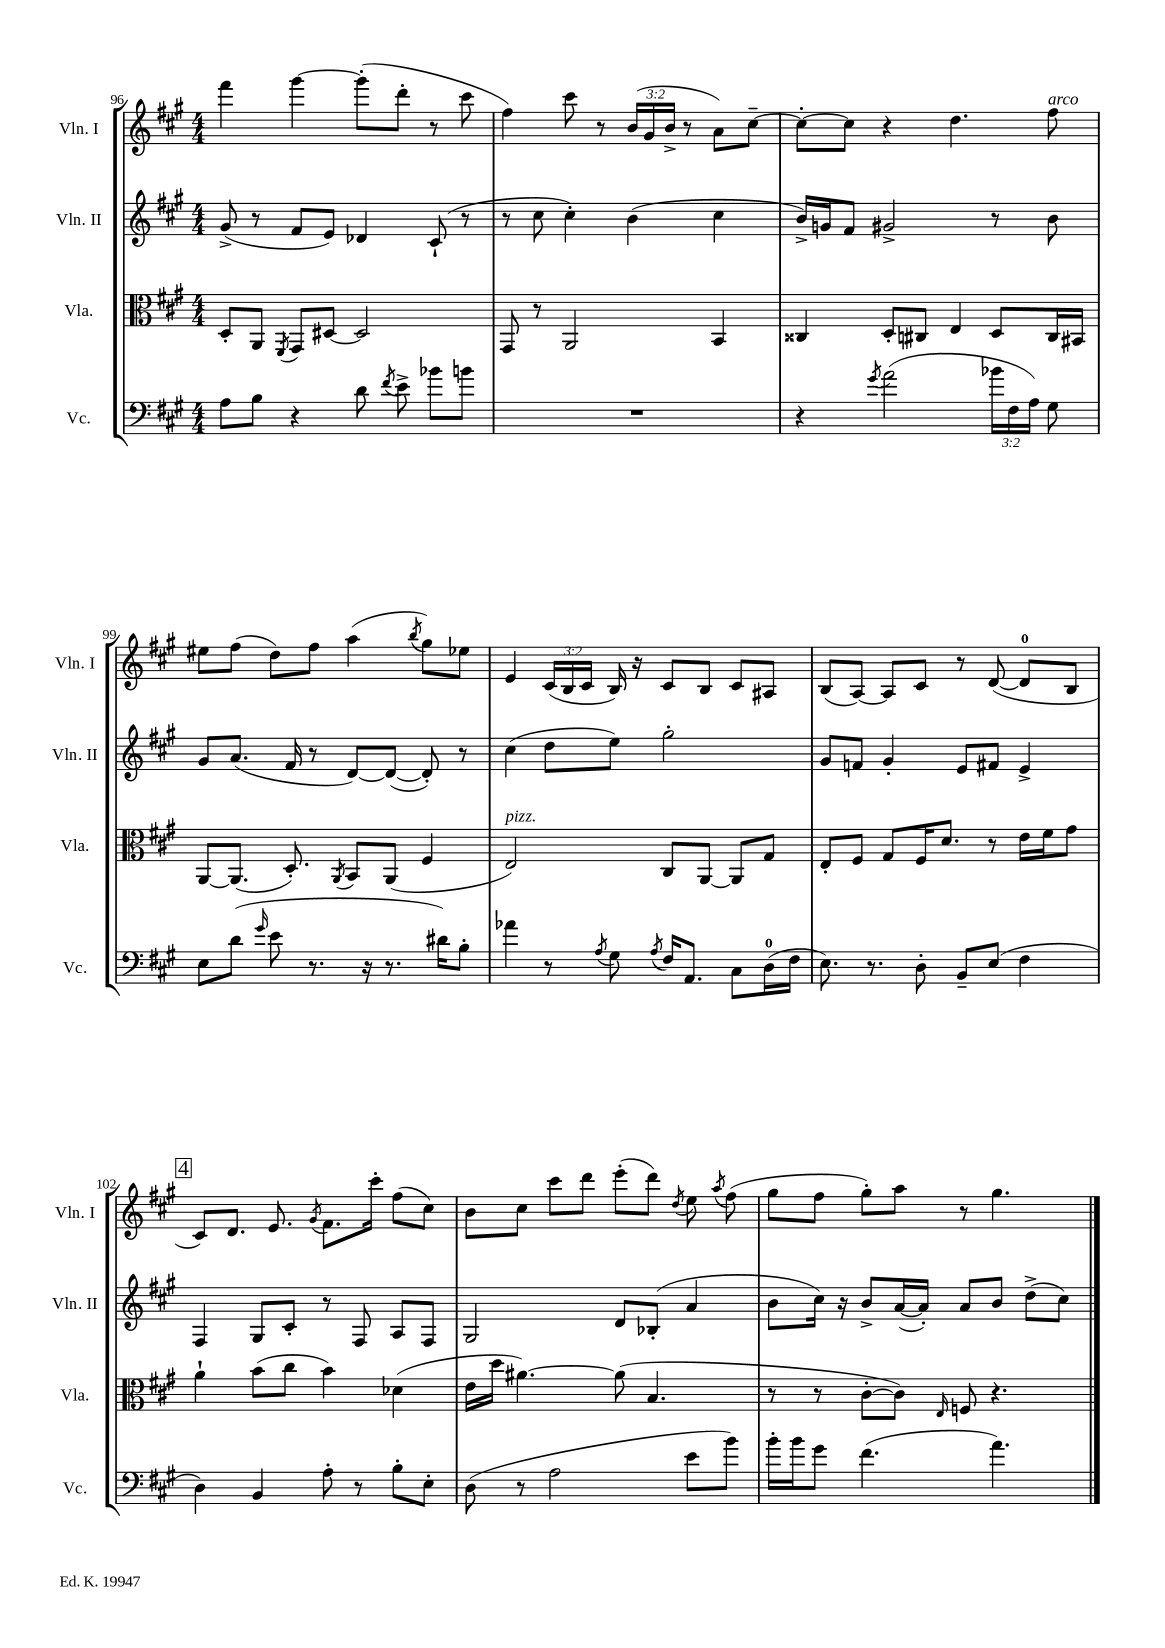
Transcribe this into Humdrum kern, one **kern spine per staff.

**kern	**kern	**kern	**kern
*part4	*part3	*part2	*part1
*staff4	*staff3	*staff2	*staff1
*I"Vc.	*I"Vla.	*I"Vln. II	*I"Vln. I
*I'Vc.	*I'Vla.	*I'Vln. II	*I'Vln. I
*clefF4	*clefC3	*clefG2	*clefG2
*k[f#c#g#]	*k[f#c#g#]	*k[f#c#g#]	*k[f#c#g#]
*M4/4	*M4/4	*M4/4	*M4/4
=96	=96	=96	=96
8A\L	8D'/L	(8g#^/	4fff#\
8B\J	8AA/J	8r	.
.	8qFF#/	.	.
4r	8GG#/L	8f#/L	[4ggg#\
.	[8D#X/J	8e/J)	.
8d\	2D#/]	4d-X/	(8ggg#'\L]
8qf#/	.	.	.
8e^\	.	.	8ddd'\J
8b-X\L	.	(8c#`/	8r
8bn\J	.	8r	8ccc#\
=97	=97	=97	=97
1r	8GG#/	8r	4ff#\)
.	8r	8cc#\	.
.	2AA/	4cc#'\)	8ccc#\
.	.	.	8r
.	.	(4b\	(24b/LL
.	.	.	24g#/
.	.	.	24b^/JJ
.	.	.	8r
.	4BB/	4cc#\	8a\L)
.	.	.	[8cc#~\J
=98	=98	=98	=98
4r	4C##X/	16b^/LL)	8cc#'\L_
.	.	16gn/J	.
.	.	8f#/J	8cc#\J]
8qg#/	.	.	.
(2a\	8D'/L	2g#X^/	4r
.	8C#X/J	.	.
.	4E/	.	4.dd\
24b-X\LL	8D/L	8r	.
24F#\	.	.	.
24A\JJ)	.	.	.
!	!	!	!LO:TX:a:i:t=arco
8G#\	16C#/L	8b\	8ff#\
.	16BB#X/JJ	.	.
!!LO:LB:g=z
=99	=99	=99	=99
8E\L	[8AA/L	8g#/L	8ee#X\L
(8d\J	(8.AA/J]	(8.a/J	(8ff#\J
16qqg#/	.	.	.
8e\	.	.	8dd\L)
.	8.D'/)	16f#/	.
8.r	.	8r	8ff#\J
.	8qAA/	.	.
.	8BB/L	[8d/L)	(4aa\
16r	.	.	.
8.r	(8AA/J	(8d/J_	.
.	.	.	8qbb/
.	4F#/	8d'/])	8gg#\L)
16d#X\KL)	.	.	.
8B'\J	.	8r	8ee-X\J
=100	=100	=100	=100
!	!LO:TX:a:i:t=pizz.	!	!
4a-X\	2E/)	(4cc#\	4e/
8r	.	8dd\L	(24c#/LL
.	.	.	24B/
.	.	.	24c#/JJ
8qA/	.	.	.
8G#\	.	8ee\J)	16B/)
.	.	.	16r
8qA/	.	.	.
16F#/KL	8C#/L	2gg#'\	8c#/L
8.AA/J	.	.	.
.	[8AA/J	.	8B/J
8C#\L	8AA/L]	.	8c#/L
(16D\L	8G#/J	.	8A#X/J
16F#\JJ	.	.	.
=101	=101	=101	=101
8.E\)	8E'/L	8g#/L	(8B/L
.	8F#/J	8fn/J	[8A/J)
8.r	.	.	.
.	8G#/L	4g#'/	8A/L]
8D'\	16F#/K	.	8c#/J
.	8.d/J	.	.
8BB~/L	.	8e/L	8r
(8E/J	8r	8f#X/J	([8d/
4F#\	16e\LL	4e^/	8d/L]
.	16f#\J	.	.
.	8g#\J	.	8B/J
!!LO:LB:g=z
!!LO:REH:place=s1:t=4
=102	=102	=102	=102
4D\)	4a`\	4F#/	8c#/L)
.	.	.	8.d/J
4BB/	(8b\L	8G#/L	.
.	.	.	8.e/
.	8cc#\J	8c#'/J	.
.	.	.	8qg#/
8A'\	4b\)	8r	8.f#\L
8r	.	8F#/	.
.	.	.	16ccc#'\Jk
8B'\L	(4d-X\	8A/L	(8ff#\L
8E'\J	.	8F#/J	8cc#\J)
=103	=103	=103	=103
(8D\	16e\LL	2G#/	8b\L
.	16dd\JJ	.	.
8r	[4.a#X\)	.	8cc#\J
2A\	.	.	8ccc#\L
.	.	.	8ddd\J
.	(8a#\]	8d/L	(8eee'\L
.	4.B/	(8B-X'/J	8ddd\J)
.	.	.	8qdd/
8e\L	.	4a/	8ee\
.	.	.	8qaa/
8b\J)	.	.	(8ff#\
=104	=104	=104	=104
16b'\LL	8r	8b\L	8gg#\L
16b\J	.	.	.
8g#\J	8r	16cc#\Jk)	8ff#\J
.	.	16r	.
(4.f#\	[8c#'\L	8b^/L	8gg#'\L)
.	8c#\J])	([16a/L	8aa\J
.	.	16a'/JJ])	.
.	16qqE/	.	.
.	8Fn/	8a/L	8r
4.a\)	4.r	8b/J	4.gg#\
.	.	(8dd^\L	.
.	.	8cc#\J)	.
==	==	==	==
*-	*-	*-	*-
